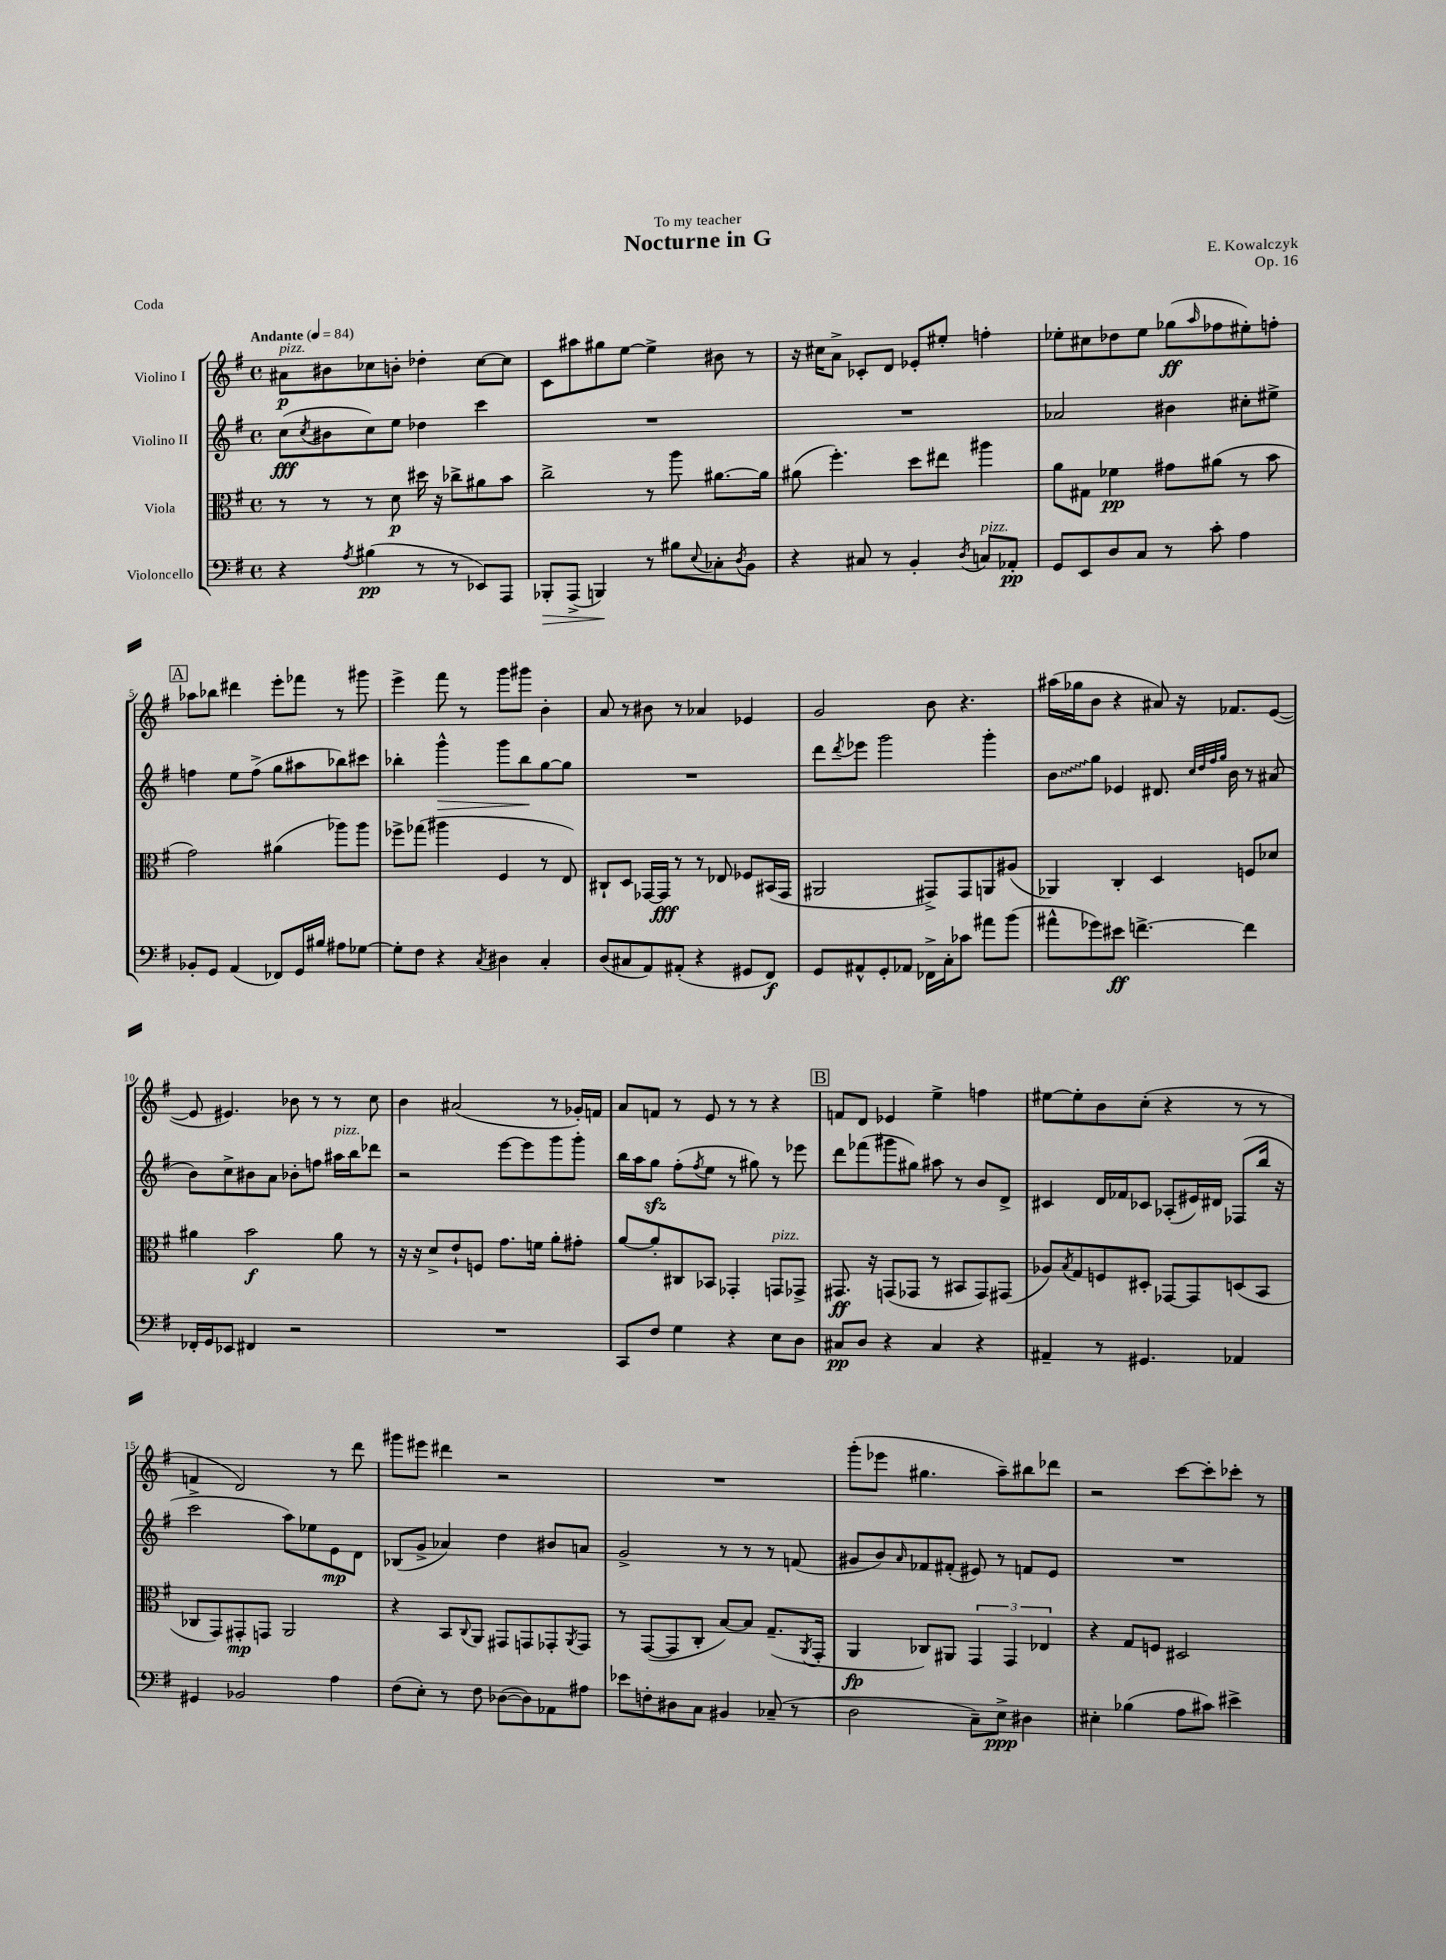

**kern	**kern	**kern	**kern
*staff4	*staff3	*staff2	*staff1
*clefF4	*clefC3	*clefG2	*clefG2
*k[f#]	*k[f#]	*k[f#]	*k[f#]
*M4/4	*M4/4	*M4/4	*M4/4
*met(c)	*met(c)	*met(c)	*met(c)
*MM84	*MM84	*MM84	*MM84
4r	8r	(8cc\L	8a#\L
.	.	8qcc/	.
.	8r	8b#\	8b#\
8qA/	.	.	.
(4B#\	8r	8cc\)	8cc-\
.	8d\	8ee\J	8b'\J
8r	16dd#\	4dd-\	4dd-'\
.	16r	.	.
8r	8cc-^\L	.	.
8EE-/L)	8a#\	4ccc\	[8cc-\L
8AAA/J	8b\J	.	8cc-\]J
=	=	=	=
8BBB-'/L	2cc^\	1r	8c\L
(8AAA^/J	.	.	8aa#\
4BBB/)	.	.	8gg#\
.	.	.	[8ee\J
8r	8r	.	4ee^\]
8B#\L	8aa\	.	.
8qqE/	.	.	.
8C-'\	[8.a#\L	.	8b#\
8qD/	.	.	.
8BB\J	.	.	8r
.	16a#\]Jk	.	.
=	=	=	=
4r	(8a#\	1r	16r
.	.	.	16cc#\LK
.	4.ff#'\)	.	8a^\J
8C#/	.	.	8c-'/L
8r	.	.	8d/J
4BB'/	8dd\L	.	8e-'/L
.	8ee#\J	.	8ee#'/J
8qD/	.	.	.
8C/L	4aa#\	.	4ff'\
8AA-'/J	.	.	.
=	=	=	=
8GG/L	8a\L	2a-/	8ee-'\L
8EE/	8G#\J	.	8cc#\
8D/	4f-\	.	8dd-\
8C/J	.	.	8ee-\J
8r	8g#\L	4b#\	(8gg-\L
.	.	.	16qqaa/
8c'\	(8a#\J	.	8ff-\
4A\	8r	8cc#'\L	8ee#'\)
.	8b\	8ee#^\J	8ff'\J
=	=	=	=
8BB-'/L	2g\)	4ff\	8aa-\L
8GG/J	.	.	8bb-\J
(4AA/	.	8ee\L	4ddd#\
.	.	(8ff^\J	.
8FF-/L)	(4a#\	8gg\L	8eee'\L
16GG/L	.	8aa#\	8fff-\J
16B#/JJ	.	.	.
8A#\L	8aa-\L)	8bb-\)	8r
[8G-\J	8aa-\J	8ccc#\J	8ggg#\
=	=	=	=
8G-'\]L	8ff-^\L	4bb-'\	4eee^\
8F#\J	(8gg-\J	.	.
4r	4aa#\	4ggg^^\	8fff#\
.	.	.	8r
8qC/	.	.	.
4D#\	4F#/	8ggg\L	8ggg\L
.	.	8bb-\	8ggg#\J
4C'/	8r	[8gg\	4b'\
.	8E/)	8gg\]J	.
=	=	=	=
(8D/L	8C#`/L	1r	8a/
8C#/	8D/J	.	8r
8AA/)	[16GG-/LL	.	8b#\
.	16GG-/]JJ	.	.
(8AA#'/J	8r	.	8r
4r	8r	.	4a-/
.	8E-/	.	.
8GG#/L	8F-/L	.	4e-/
8FF#/J)	(16BB#/L	.	.
.	16GG-/JJ	.	.
=	=	=	=
8GG/L	2AA#/	8ddd\L	2g/
.	.	8qddd/	.
8AA#^^/	.	8eee-\J	.
8GG'/	.	2ggg\	.
8AA-/J	.	.	.
16FF-^\LL	8GG#^/L)	.	8b\
16C'\J	.	.	.
8c-\J	8GG#/	.	4.r
8a#\L	8AA/	4ggg'\	.
(8b\J	(8A#/J	.	.
=	=	=	=
8a#^^\L	4AA-/)	8b\L	(16aa#\LL
.	.	.	16gg-\J
8g-\)	.	8gg\J	8b\J
8e#\J	4C'/	4e-/	4r
[4.f^\	.	.	.
.	4D/	8.d#/	8a#/)
.	.	.	16r
.	.	32qqcc/LLL	.
.	.	32qqdd/	.
.	.	32qqff#/	.
.	.	32qqgg/JJJ	.
.	.	16b\	8.f-/L
4f\]	8F/L	8r	.
.	8d-/J	(8a#/	([8e/J
=	=	=	=
16FF-'/LL	4a#\	8b\L)	8e/]
16GG/J	.	.	.
8EE-/J	.	8cc^\	4.e#/)
4FF#/	2b\	8b#\	.
.	.	8a\J	.
2r	.	8b-'\L	8b-\
.	.	8ff\J	8r
.	8a#\	16aa#\LL	8r
.	.	16bb\J	.
.	8r	8ddd-\J	8cc\
=	=	=	=
1r	16r	2r	4b\
.	16r	.	.
.	8d^/L	.	.
.	8e`/	.	(2a#/
.	8F/J	.	.
.	8.g\L	[8eee\L	.
.	.	8eee\]	.
.	16f\Jk	.	.
.	8a'\L	8ggg\	8r
.	8g#'\J	8ggg'\J	16g-'/LL)
.	.	.	16f/JJ
=	=	=	=
8CC/L	[8a/L	16bb\LL	8a/L
.	.	16aa\J	.
8F#/J	8a'/]	8gg\J	8f/J
4G\	8C#/	(8ff#'\L	8r
.	.	8qff#/	.
.	8BB-/J	8ee\J	8e/
4r	4GG-'/	8r	8r
.	.	8gg#\)	8r
8E\L	8GG/L	8r	4r
8D\J	8GG-^/J	8eee-\	.
=	=	=	=
8C#/L	8.GG#/	8ddd\L	8f/L
8D/J	.	(8fff-\	8d/J
.	16r	.	.
4r	(8GG/L	8ggg#\	4e-/
.	8GG-/J	8gg#\J)	.
4C#/	8r	8aa#\	4ee^\
.	8BB#/L	8r	.
4r	8GG-/)	8b/L	4ff\
.	(8GG#/J	8d^/J	.
=	=	=	=
4AA#~/	8A-/L)	4c#/	[8ee#\L
.	8qB/	.	.
.	8G/	.	8ee#'\]
8r	8F/	16d/LL	8b\
.	.	16f-/J	.
4.GG#/	8D#'/J	8c-/J	(8cc'\J
.	[8GG-/L	(8A-'/L	4r
.	8GG-/]	16e#/L)	.
.	.	16d#/JJ	.
4AA-/	(8D/	(8F-/L	8r
.	8BB/J	16bb/Jk	8r
.	.	16r	.
=	=	=	=
4GG#/	8C-/L	2ccc^\	4f/
.	8GG/)	.	.
2BB-/	8GG#'/	.	2d/)
.	8GG/J	.	.
.	2AA/	8aa\L)	.
.	.	8ee-\	.
4A\	.	8e\	8r
.	.	8d\J	8ddd\
=	=	=	=
(8F#\L	4r	(8B-/L	8ggg#\L
8E'\J)	.	8g^/J	8eee#\J
8r	8BB/L	4a-/)	4ddd#\
.	8qqC/	.	.
8F#\	8AA/J	.	.
([8D-\L	8GG#/L	4dd\	2r
8D-\])	8GG/	.	.
8AA-\	8GG-'/	8b#/L	.
.	8qAA/	.	.
8A#\J	8GG-/J	8a/J	.
=	=	=	=
8e-\L	8r	2g^/	1r
8F'\	([8GG/L	.	.
8D#\	8GG/]	.	.
8C\J	8C'/J	.	.
4BB#/	[8B/L)	8r	.
.	8B/]J	8r	.
(8C-~/	(8.G~/L	8r	.
8r	.	(8f/	.
.	8qAA/	.	.
.	16GG'/Jk	.	.
=	=	=	=
2D\	4AA/	8g#/L	(8ggg'\L
.	.	8b/)	8eee-\J
.	.	16qqa/	.
.	8C-/L)	8f-/	4.gg#\
.	8AA#/J	(8f#'/J	.
8C~\L)	6GG/	8e#/)	.
8E^\J	.	8r	8aa~\L)
.	6GG/	.	.
4D#\	.	8f/L	8bb#\
.	6E-/	.	.
.	.	8e#/J	8ddd-\J
=	=	=	=
4E#'\	4r	1r	2r
(4B-\	8G/L	.	.
.	8F/J	.	.
8A\L	2D#/	.	[8ccc\L
8c#\J)	.	.	8ccc'\]
4e#^\	.	.	8ccc-'\J
.	.	.	8r
==	==	==	==
*-	*-	*-	*-
